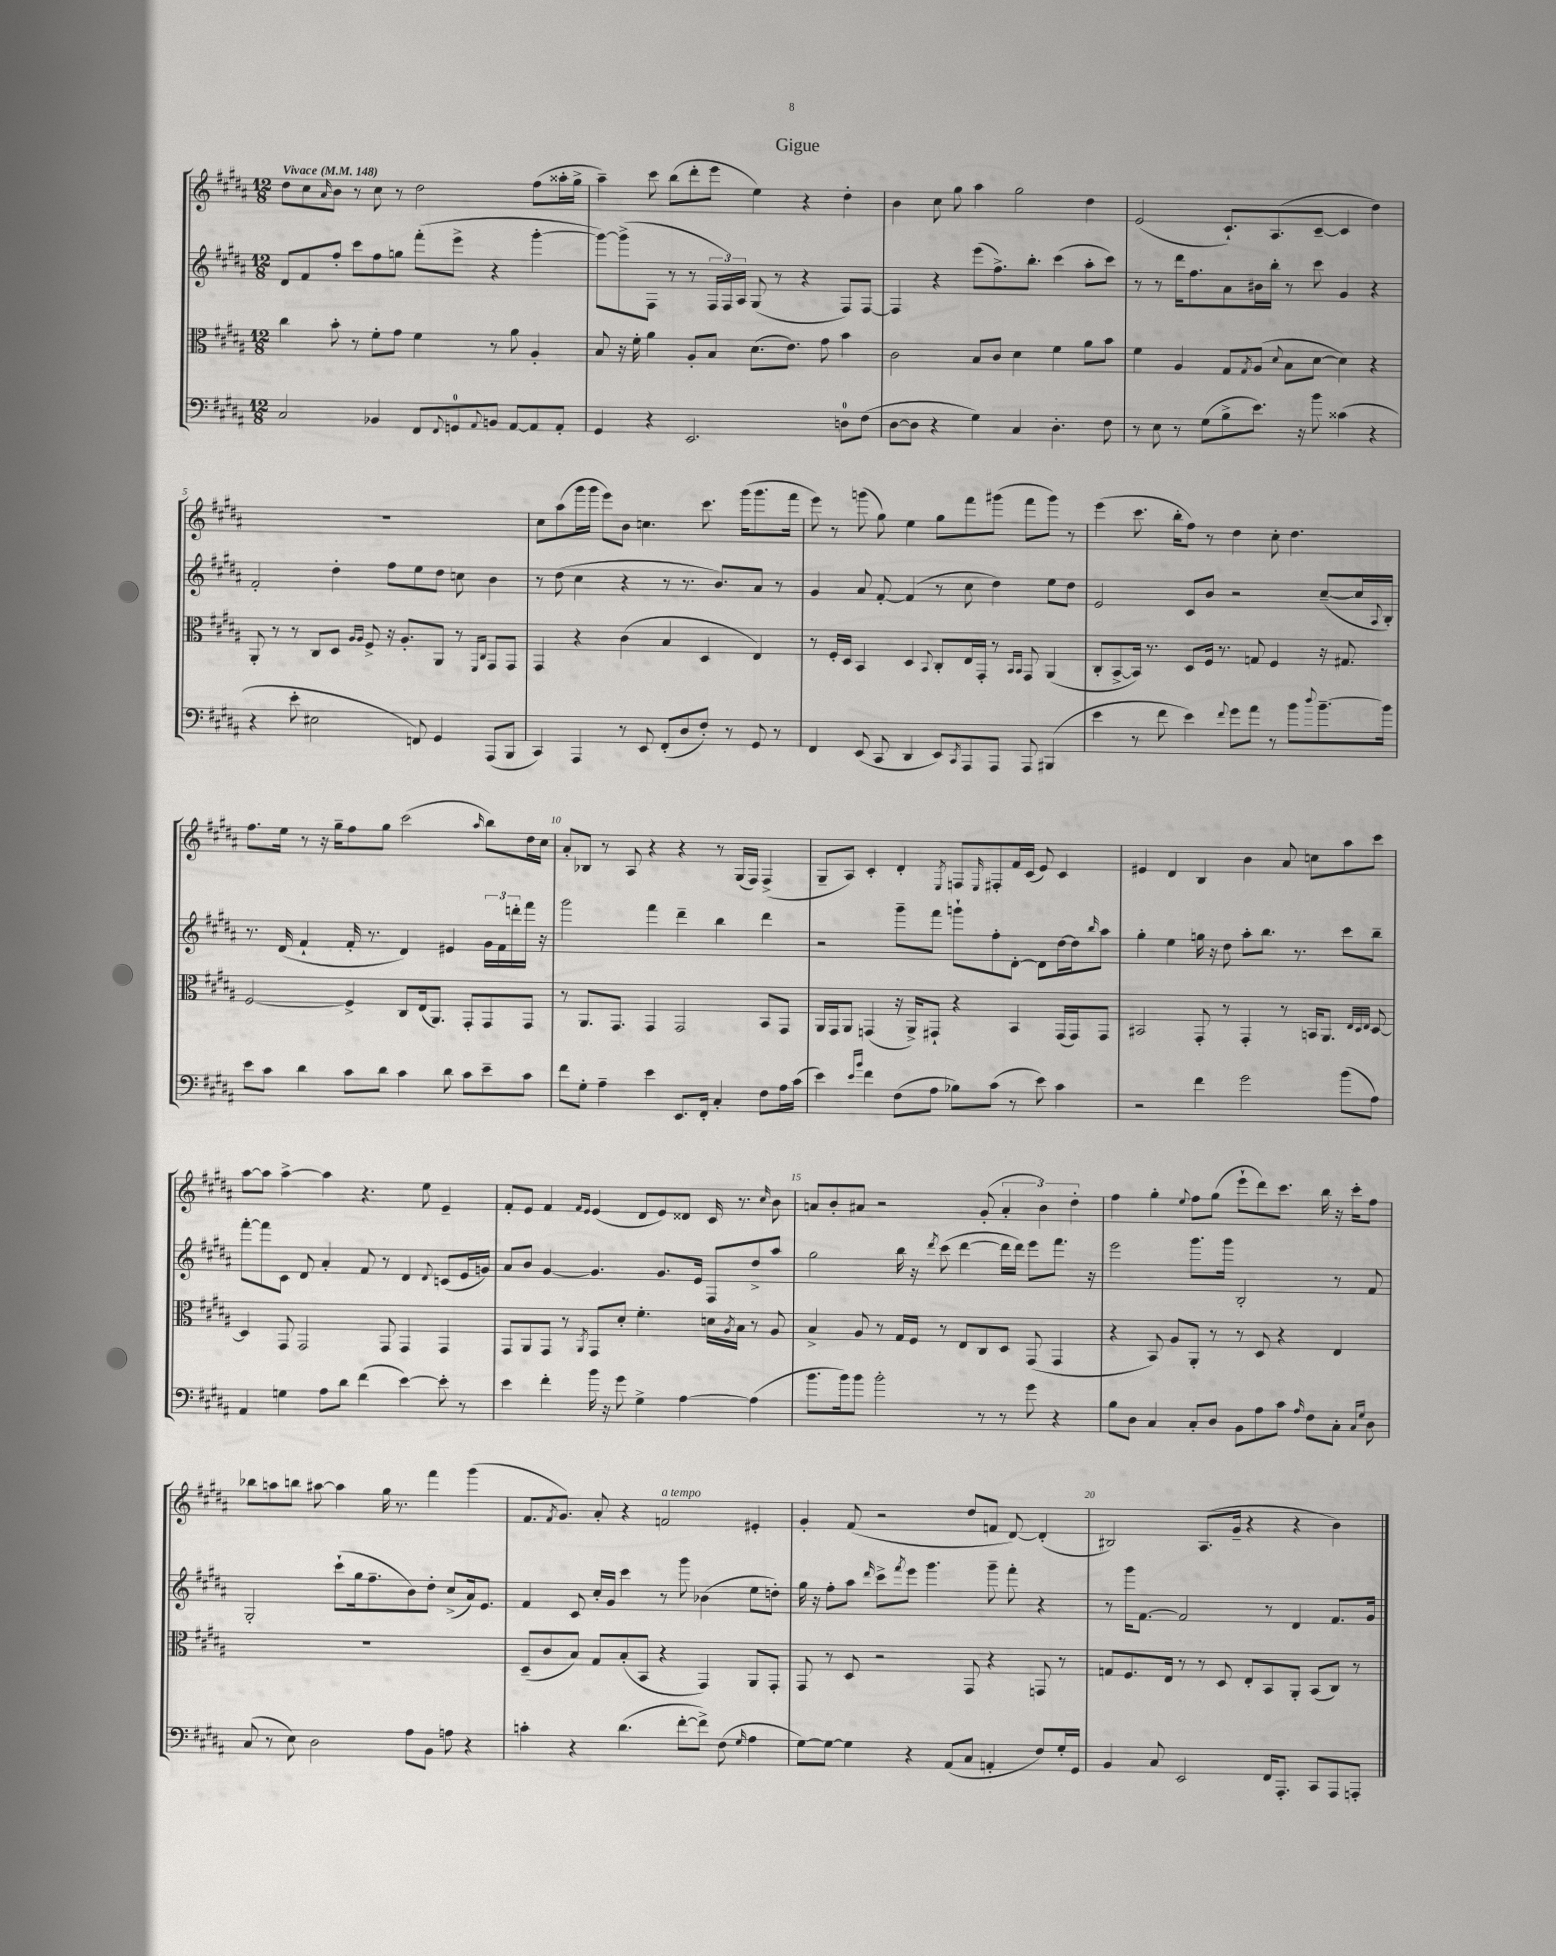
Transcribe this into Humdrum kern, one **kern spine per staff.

**kern	**kern	**kern	**kern
*staff4	*staff3	*staff2	*staff1
*clefF4	*clefC3	*clefG2	*clefG2
*k[f#c#g#d#a#]	*k[f#c#g#d#a#]	*k[f#c#g#d#a#]	*k[f#c#g#d#a#]
*M12/8	*M12/8	*M12/8	*M12/8
*MM148	*MM148	*MM148	*MM148
2C#/	4cc#\	8d#/L	8dd#\L
.	.	8f#/	8cc#\
.	.	.	16qqa#/
.	8b'\	8ff#'/J	8b\J
.	8r	8ccc#\L	8r
4BB-/	8f#'\L	8ff#\	8cc#\
.	8g#\J	8gg\J	8r
8FF#/L	4f#\	(8fff#'\L	2dd#\
8qqFF#/	.	.	.
8GG/	.	8eee^\J	.
8qqAA#/	.	.	.
8BB/J	8r	4r	.
[8AA#/L	8a#\	.	.
8AA#/]	4A#'/	[4ggg#'\	(8ff#\L
8AA#'/J	.	.	16aa##'\L
.	.	.	16gg#^\JJ
=	=	=	=
4GG#/	8B/	8ggg#\_L)	4aa#~\)
.	16r	(8ggg#^\]	.
.	16f#'\	.	.
4r	4a#\	8F#\J	8ccc#\
.	.	8r	(8bb\L
2.EE/	8A#'/L	8r	8ddd#'\
.	8B/J	24F#/LL	8eee\J
.	.	24F#/)	.
.	.	24A#/JJ	.
.	(8.d#\L	(8G#/	4ee\)
.	.	8r	.
.	8.e\J)	.	.
.	.	4r	4r
.	8g#\	.	.
8D\L	4b\	8F#/L)	4dd#'\
(8F#\J	.	[8F#/J	.
=	=	=	=
[8D#\L	2c#\	4F#/]	4b\
8D#\]J	.	.	.
4r	.	4r	8cc#\
.	.	.	8gg#\
4G#\)	8B/L	(8eee\L	4aa#\
.	8c#/J	8.ff#^\)	.
4C#/	4d#\	.	2gg#\
.	.	8.bb'\J	.
4.D#'\	4f#\	(4ccc#\	.
.	8a#\L	8aa#'\L	4dd#\
8F#\	8b\J	8ccc#\J)	.
=	=	=	=
8r	4f#\	8r	(2e/
8E\	.	8r	.
8r	4A#/	16ddd#\LK	.
.	.	8.ff#\	.
(8G#\L	.	.	.
8B^\	8G#/L	8a#\	8.c#`/L)
.	8qG#/	.	.
8.e\J)	(8A#/J	16b#\L	.
.	.	16bb'\JJ	(8.A#/
.	8qqd#/	.	.
.	8B\L	8r	.
16r	.	.	.
8b\	[8d#\J	8ccc#\	[8c#~/J
(4c##\	4d#\])	4g#/	4c#/]
4r	4r	4r	4dd#\)
=	=	=	=
4r	8AA#'/	2f#'/	1.r
.	8r	.	.
8e'\	8r	.	.
2E#\	8C#/L	.	.
.	8D#/J	4dd#'\	.
.	16qqA#/LL	.	.
.	16qqA#/JJ	.	.
.	8F#^/	.	.
.	16r	8ff#\L	.
.	8.A#'/L	.	.
8FF/)	.	8ee\	.
4GG#/	8AA#/J	8dd#\J	.
.	8r	8cc\	.
.	16qqFF#/LL	.	.
.	16qqC#/JJ	.	.
(8AAA#/L	8GG#/L	4b\	.
8BBB/J	8GG#/J	.	.
=	=	=	=
4CC#/)	4GG#/	8r	8cc#\L
.	.	(8dd#\	(8aa#\
4AAA#/	4r	4cc#\	16ggg#\L
.	.	.	16ggg#\JJ
.	.	.	8eee\L)
8r	(4c#\	4r	8b\J
8EE/	.	.	4.cc\
(8FF#'/L	4B/	8r	.
8D#/	.	8.r	.
8F#'/J)	4D#/	.	8.ccc#\
.	.	8.b/L)	.
8r	.	.	.
.	.	.	(16ggg#\LK
8GG#/	4E/)	8a#/J	8.ggg#\
8r	.	8r	.
.	.	.	16fff#\Jk
=	=	=	=
4FF#/	8r	4g#/	8eee\)
.	16F#'/LL	.	8r
.	16D#/JJ	.	.
(8EE/	4BB/	8a#/	(8ggg\
8CC#/	.	[8f#'/	8gg#\)
4DD#/	4D#/	(4f#/]	4ee\
.	8qqBB/	.	.
8EE/L)	8C#'/L	8r	8gg#\L
8qCC#/	.	.	.
8AAA#/	16E/L	8cc#\	8fff#\
.	16GG#'/JJ	.	.
8AAA#/J	8r	4dd#\)	(8ggg#\J
.	16qqBB/LL	.	.
.	16qqBB/JJ	.	.
8AAA#/	8GG#/	.	8fff#\L
(4BBB#/	(4AA#/	8ee\L	8ggg#\J)
.	.	8dd#\J	8r
=	=	=	=
4e\	8C#'/L	2e/	(4eee\
.	[8BB^/	.	.
8r	16BB/]Jk)	.	8.ccc#\
.	8.r	.	.
8f#\	.	.	.
.	.	.	16bb'\LK
4e\)	8D#/L	8c#/L	8ff#\J)
.	16F#/Jk	8b/J	8r
.	8.r	.	.
8qqf#/	.	.	.
8g#\L	.	2r	4dd#\
8a#\J	8G/	.	.
8r	4F#/	.	8cc#'\
8b\L	.	.	4.dd#\
8qqdd#/	.	.	.
[8.b~\	16r	([8cc#~/L	.
.	8.G#/	.	.
.	.	16cc#/]L	.
.	.	8qqA#/	.
16b\]Jk	.	16B'/JJ)	.
=	=	=	=
8e\L	[2F#/	8.r	8.ff#\L
8c#\J	.	.	.
.	.	(16d#/	16ee\Jk
4d#\	.	4f#`/	8r
.	.	.	16r
.	.	.	16gg#~\LK
8c#\L	4F#^/]	16f#'/	8ff#\
.	.	8.r	.
8d#\J	.	.	8gg#\J
4c#\	8C#/L	4d#/)	(2ccc#\
.	(16E/k	.	.
.	8.AA#/J)	.	.
8d#\	.	4e#/	.
8c#\L	8GG#'/L	.	.
.	.	.	16qqaa#/
8e~\	8GG#/	24g#\LL	8bb\L)
.	.	24f#\	.
.	.	24ddd'\	.
8c#\J	8GG#/J	16fff#\JJ	16dd#\L
.	.	16r	16cc#\JJ
=	=	=	=
8f#\L	8r	2ggg#\	8a#'/L
8G#'\J	8.AA#/L	.	8B-/J
4A#~\	.	.	8r
.	8.GG#/J	.	.
.	.	.	8A#/
4e\	4GG#/	4fff#\	4r
8.EE/L	2GG#/	4ddd#~\	4r
16FF#'/Jk	.	.	.
4C#'/	.	4bb\	8r
.	.	.	(16G#/LL
.	.	.	16F#/JJ)
8F#\L	8BB/L	4ddd#\	(4F#^/
16A#\L	8GG#/J	.	.
(16c#\JJ	.	.	.
=	=	=	=
4e\)	16AA#/LL	2r	8G#~/L
.	16GG#/J	.	.
.	8AA#/J	.	8A#/J)
16qqe/LL	.	.	.
16qqb/JJ	.	.	.
4f#\	(4GG/	.	4c#'/
(8F#\L	16r	8ggg#~\L	4d#'/
.	16AA#^/LK)	.	.
8A#\J	8GG#`/J	8fff#\J	.
.	.	.	8qE/
8B-\L)	4r	8ggg`\L	8F/L
.	.	.	16qqE/
(8c#\J	.	8ff#'\	8F#'/
8r	4BB/	[8d#'\J	16f#/L
.	.	.	(16c#/JJ
8e\)	.	8d#\]L	8e/)
4c#\	(16GG#/LL	[16dd#\L	4c#/
.	16GG#/J)	16dd#\]J	.
.	.	16qqbb/	.
.	8GG#/J	8aa#\J	.
=	=	=	=
2r	2BB#/	4gg#'\	4e#/
.	.	4ee\	4d#/
4f#\	8GG#'/	16gg\	4B/
.	.	16r	.
.	8r	8dd#\	.
2g#\	4GG#'/	8aa#'\L	4b\
.	.	8.bb\J	.
.	8r	.	8a#/
.	.	8.r	.
.	16BB/LK	.	8cc\L
.	8.AA#/J	.	.
(8b\L	.	8ccc#\L	8aa#\
.	32qqE/LLL	.	.
.	32qqD#/	.	.
.	32qqE/JJJ	.	.
8A#\J)	[8D#/	8bb~\J	8ccc#\J
=	=	=	=
4AA#/	4D#/]	[8fff#'\L	[8aa#\L
.	.	8fff#\]	8aa#\]J
4G\	8GG#/	8c#\J	[4aa#^\
.	2GG#/	8d#/	.
8A#\L	.	4a#'/	4aa#\]
8d#\J	.	.	.
(4f#\	.	8f#/	4.r
.	8GG#/	8r	.
[4e\)	4GG#/	4d#/	.
.	.	.	8ee\
.	.	8qqd#/	.
8e'\]	4GG#/	(8c/L	4e~/
8r	.	16e/L	.
.	.	16g/JJ)	.
=	=	=	=
4e\	8GG#/L	8a#/L	8f#'/L
.	8AA#/	8b/J	8e/J
4f#'\	8GG#/J	[4g#/	4f#/
.	8r	.	.
.	.	.	16qqf#/LL
.	8qAA#/	.	16qqe/JJ
16b\	8GG#/L	4.g#/]	(4e/
16r	.	.	.
8g#\	8d#'/J	.	.
4G#^\	4.f#'\	.	8d#/L
.	.	8.g#/L	8e/)
[4A#\	.	.	8d##/J
.	.	16e/Jk	.
.	16d\LL	8F#/L	16c#/
.	8qA#/	.	.
.	16B\JJ	.	8.r
(4A#\]	8r	8dd#^/	.
.	.	.	16qqcc#/
.	8A#/	8aa#/J	8b\
=	=	=	=
8.b\L	4B^/	2gg#\	8a/L
.	.	.	8b'/
16b\k)	.	.	.
8b\J	8A#/	.	8a#/J
2b'\	8r	.	2r
.	16G#/LL	16bb\	.
.	16F#/JJ	16r	.
.	.	8qddd#/	.
.	8r	(8ccc#\	.
.	8E/L	[4ddd#\	.
8r	8C#/	.	(8g#'/
8r	8D#/J	16ddd#\]LL	6a#'/
.	.	16ddd#\JJ)	.
8g#\	(8GG#/	8eee\L	.
.	.	.	6b\)
4r	4GG#/	8.fff#\J	.
.	.	.	6dd#'\
.	.	16r	.
=	=	=	=
8B\L	4r	2eee\	4ff#\
8D#\J	.	.	.
4C#/	8BB/)	.	4gg#'\
.	8A#/L	.	.
.	.	.	8qqee/
8C#'/L	8AA#'/J	8.ggg#\L	8ff#\L
8D#/J	8r	.	(8gg#\J
.	.	16ggg#\Jk	.
8BB\L	8r	2B'/	8eee`\L
8A#\	8D#/	.	8ddd#\)
8c#\J	4r	.	8.ccc#\J
16qqA#/	.	.	.
8F#\L	.	.	.
.	.	.	16bb\
8C#'\J	4E/	8r	16r
.	.	.	16ccc#'\LK
16qqC#/LL	.	.	.
16qqG#/JJ	.	.	.
8D#\	.	8f#/	8ff#\J
=	=	=	=
(8C#/	1.r	2G#'/	8bb-\L
8r	.	.	8aa\
8E\)	.	.	8bb\J
2D#\	.	.	[8aa#\
.	.	(8ccc#`\L	4aa#\]
.	.	16gg#\k	.
.	.	8.ff#~\	.
.	.	.	16gg#\
.	.	.	8.r
8A#\L	.	8b\)	.
8BB\J	.	8dd#'\J	4fff#\
8A\	.	(8cc#^/L	.
4r	.	16a#/k)	(4ggg#\
.	.	8.e/J	.
=	=	=	=
4c'\	(8D#~/L	4f#/	8.f#/L
.	8c#/	.	.
.	.	.	8qf#/
.	.	.	8.g#/J)
4r	8B/J)	8c#/	.
.	8G#/L	16cc#'/LL	8a#'/
.	.	16g#/JJ	.
(4.d#\	(8B'/	4ccc#\	4r
.	8BB/J	.	.
.	4r	8r	2f/
[8f#'\L	.	8ggg#\	.
8f#^\]J)	4GG#/)	(4b-\	.
(8F#\	.	.	.
16qqG#/	.	.	.
4A#\	8AA#/L	8ee\L	4e#'/
.	8GG#'/J	8dd'\J)	.
=	=	=	=
[8G#\L)	8GG#/	16gg#\	4g#'/
.	.	16r	.
8G#\_J	8r	8ff#'\L	.
4G#\]	8D#/	8aa#\J	(8f#/
.	.	16qqddd#/	.
.	2r	8ccc#^\L	2r
.	.	8qfff#/	.
4r	.	8eee\J	.
.	.	4.ggg#\	.
(8AA#/L	.	.	.
8C#/J	8GG#/	.	8dd#/L
4AA'/	4r	8ggg#~\	8f/J
.	.	8fff#'\	[8d#/)
8F#/L)	8GG/	4r	(4d#'/]
16G#'/L	8r	.	.
16GG#/JJ	.	.	.
=	=	=	=
4BB/	8G/L	8r	2B#/)
.	8.F#/	16ggg#\LK	.
.	.	[8.f#\J	.
8C#/	.	.	.
.	16E/Jk	.	.
2EE/	8r	2f#/]	.
.	8r	.	(8.A#/L
.	8D#/	.	.
.	.	.	16g#~/Jk
.	8E'/L	.	4r
16FF#/LK	8BB/	8r	.
8.AAA#'/J	.	.	.
.	8AA#'/J	4d#/	4r
8CC#/L	(8BB/L	.	.
8AAA#/	8C#/J)	8.f#/L	4b\)
8AAA'/J	8r	.	.
.	.	16g#/Jk	.
==	==	==	==
*-	*-	*-	*-
